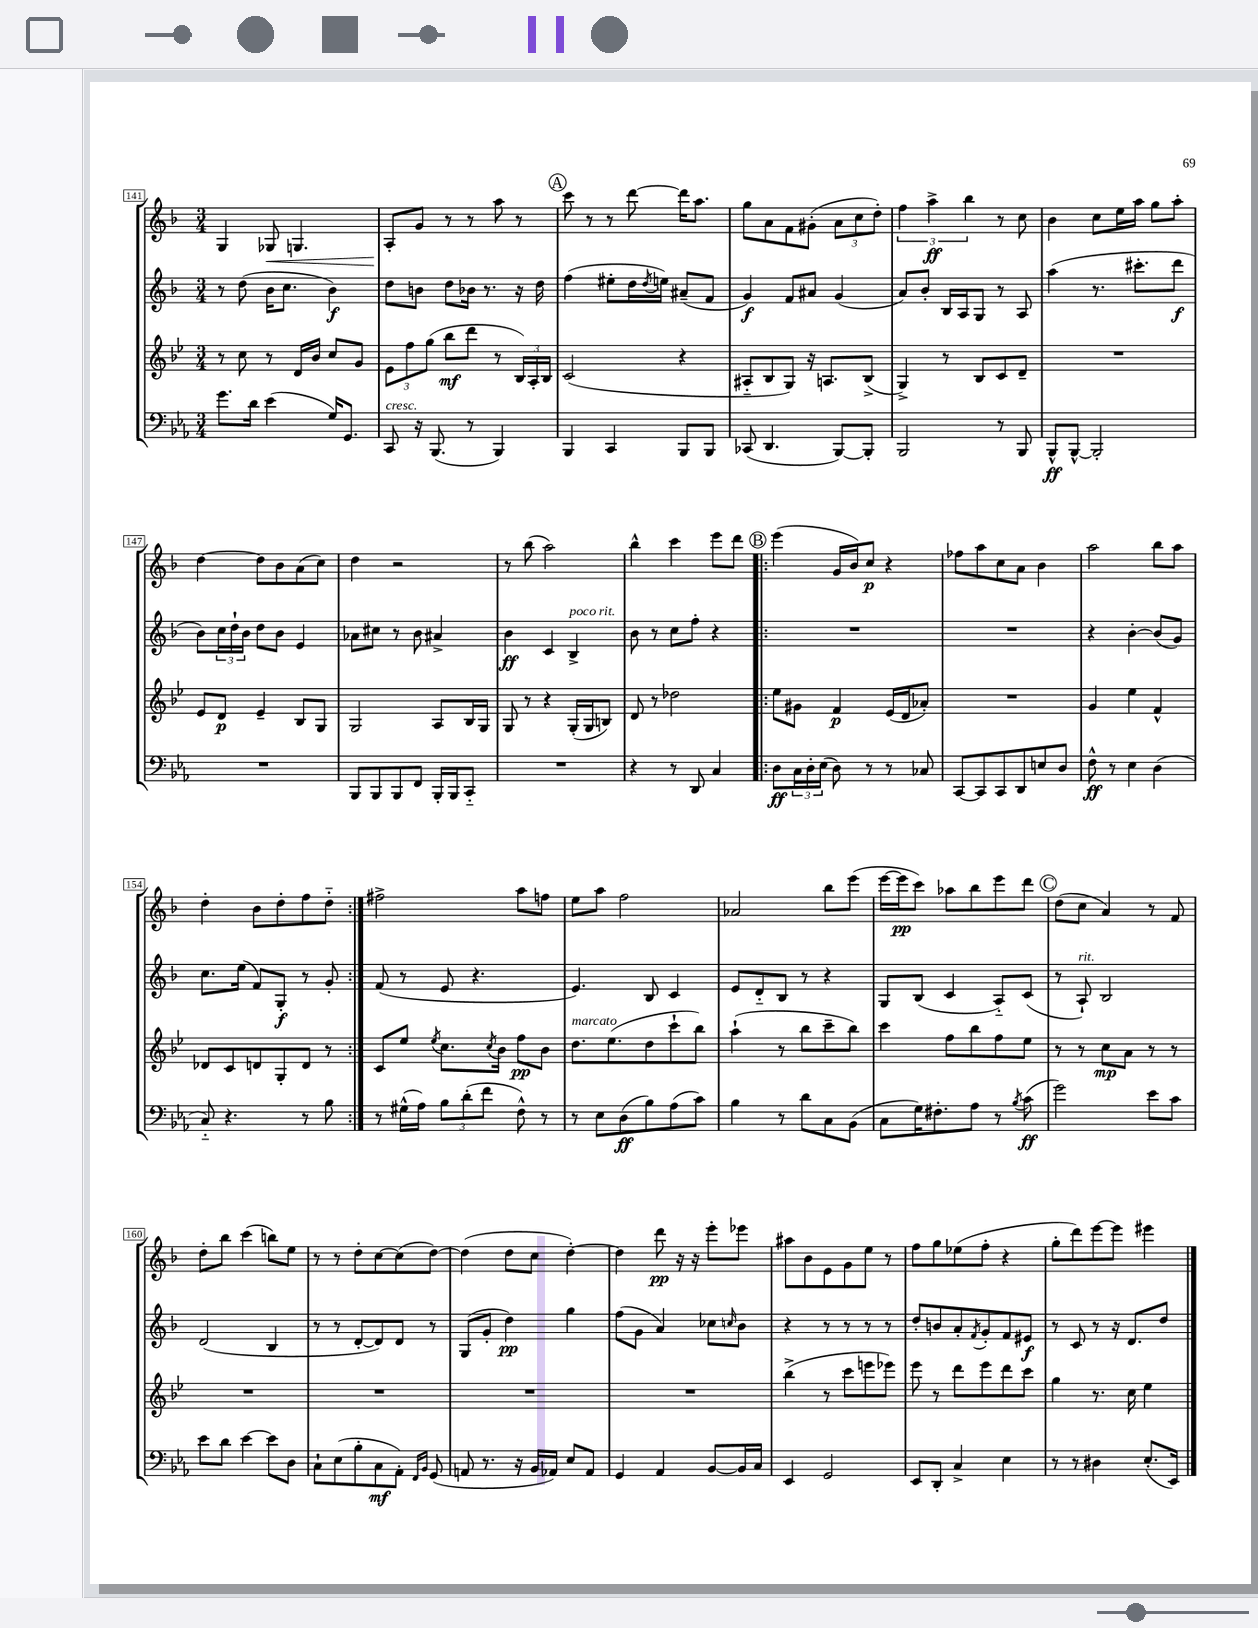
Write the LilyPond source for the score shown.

<<
\new StaffGroup <<
\new Staff = "s0" {
    \clef treble \key f \major \numericTimeSignature \time 3/4
    g4 ges8\< g4. |
    a8-.\! g'8 r8 r8 a''8 r8 |
    \mark \markup { \circle "A" } c'''8 r8 r8 d'''8~ d'''16 a''8. |
    g''8 a'8 f'8 gis'8-.( \tuplet 3/2 { a'8 c''8 d''8-.) } |
    \tuplet 3/2 { f''4 a''4->\ff bes''4 } r8 c''8 |
    bes'4 c''8 e''16 a''16 g''8 a''8-. |
    d''4~ d''8 bes'8 a'8( c''8) |
    d''4 r2 |
    r8 bes''8( a''2) |
    bes''4-^ c'''4 e'''8 d'''8 |
    \repeat volta 2 { \mark \markup { \circle "B" } e'''4( g'16 bes'16) c''8\p r4 |
    fes''8 a''8 c''8 a'8 bes'4 |
    a''2 bes''8 a''8 |
    d''4-. bes'8 d''8-. f''8 d''8-_ | }
    fis''2-> a''8 f''8 |
    e''8 a''8 f''2 |
    aes'2 bes''8 e'''8( |
    e'''16~ e'''16\pp c'''8) aes''8 bes''8 e'''8 d'''8 |
    \mark \markup { \circle "C" } d''8( c''8 a'4) r8 f'8 |
    d''8-. bes''8 c'''4( b''8) e''8 |
    r8 r8 d''8-. c''8~ c''8( d''8~) |
    d''4( d''8 c''8 d''4~-.) |
    d''4 d'''8\pp r16 r16 e'''8-. ees'''8 |
    ais''8 bes'8 e'8 g'8 e''8 r8 |
    f''8 g''8 ees''8( f''8-. r4 |
    g''8-. d'''8) e'''8~ e'''8 eis'''4 \bar "|." |
}
\new Staff = "s1" {
    \clef treble \key f \major \numericTimeSignature \time 3/4
    r8 d''8( bes'16 c''8. bes'4\f) |
    d''8 b'8 d''8 bes'16 r8. r16 d''16 |
    \mark \markup { \circle "A" } f''4( eis''8-. d''16 \acciaccatura { d''8 } e''16) ais'8--( f'8 |
    g'4\f) f'8 ais'8 g'4( |
    a'8) bes'8-. bes16 a16 g8 r8 a8 |
    a''4( r8. cis'''8.-. d'''8\f |
    bes'8) \tuplet 3/2 { c''16 d''16-! bes'16 } d''8 bes'8 e'4 |
    aes'8 cis''8 r8 bes'8 ais'4-> |
    bes'4\ff c'4 bes4->^\markup { \italic "poco rit." } |
    bes'8 r8 c''8 f''8-. r4 |
    \repeat volta 2 { \mark \markup { \circle "B" } R2. |
    R2. |
    r4 bes'4~-. bes'8( g'8) |
    c''8. e''16( f'8) g8-.\f r8 g'8-. | }
    f'8( r8 e'8 r4. |
    e'4.) bes8 c'4 |
    e'8 d'8-_ bes8 r8 r4 |
    g8 bes8( c'4 a8-_) c'8( |
    \mark \markup { \circle "C" } r8 a8-!^\markup { \italic "rit." }) bes2 |
    d'2( bes4 |
    r8 r8 d'8~-. d'8) d'8 r8 |
    g8( g'8-. d''4\pp) g''4 |
    f''8( g'8 a'4) ces''8 \grace { c''16 } bes'8 |
    r4 r8 r8 r8 r8 |
    d''8-. b'8 a'8-. \acciaccatura { f'8 } g'8-. f'8 eis'8\f |
    r8 c'8 r8 r16 d'8. d''8 \bar "|." |
}
\new Staff = "s2" {
    \clef treble \key bes \major \numericTimeSignature \time 3/4
    r8 c''8 r8 d'16 bes'16 c''8 g'8 |
    \tuplet 3/2 { ees'8 f''8 g''8( } bes''8\mf d'''8 r8 \tuplet 3/2 { bes16) a16-. bes16 } |
    \mark \markup { \circle "A" } c'2( r4 |
    ais8-_ bes8 g8) r16 a8. bes8->( |
    g4->) r8 bes8 c'8 d'8-- |
    R2. |
    ees'8 d'8\p ees'4-- bes8 g8 |
    g2 a8 bes16 g16 |
    g8 r8 r4 g16-.( g16 b8) |
    d'8 r8 des''2 |
    \repeat volta 2 { \mark \markup { \circle "B" } ees''8 gis'8 f'4\p ees'16( d'16 aes'8-.) |
    R2. |
    g'4 ees''4 f'4-^ |
    des'8 c'8 d'8 g8-. d'8 r8 | }
    c'8 ees''8 \acciaccatura { ees''8 } c''8. \acciaccatura { c''8 } bes'16 f''8\pp bes'8 |
    d''8.^\markup { \italic "marcato" } ees''8.( d''8 c'''8-! bes''8) |
    a''4-!( r8 bes''8 c'''8-- bes''8) |
    c'''4 f''8 bes''8 f''8 ees''8 |
    \mark \markup { \circle "C" } r8 r8 c''8\mp a'8 r8 r8 |
    R2. |
    R2. |
    R2. |
    R2. |
    bes''4->( r8 c'''8 e'''8 ees'''8) |
    ees'''8 r8 d'''8 ees'''8 d'''8 c'''8 |
    g''4 r8. c''16 ees''4 \bar "|." |
}
\new Staff = "s3" {
    \clef bass \key ees \major \numericTimeSignature \time 3/4
    g'8. d'16 ees'4( g16) g,8. |
    c,8^\markup { \italic "cresc." } r16 bes,,8.( r8 bes,,4) |
    \mark \markup { \circle "A" } bes,,4 c,4 bes,,8 bes,,8 |
    ces,8( d,4. bes,,8~) bes,,8-. |
    bes,,2 r8 bes,,8 |
    bes,,8-^\ff bes,,8~-^ bes,,2-. |
    R2. |
    bes,,8 bes,,8 bes,,8 f,8 bes,,16-. bes,,16 c,8-_ |
    R2. |
    r4 r8 d,8 c4 |
    \repeat volta 2 { \mark \markup { \circle "B" } d8\ff \tuplet 3/2 { c16 d16-. ees16( } d8) r8 r8 ces8 |
    c,8~ c,8 c,8 d,8 e8 d8 |
    f8-^\ff r8 ees4 d4( |
    c8-_) r4. r8 bes8 | }
    r8 gis16-^( aes16) \tuplet 3/2 { bes8 d'8-.( f'8 } f8-^) r8 |
    r8 ees8 d8\ff( bes8) aes8( c'8) |
    bes4 r8 d'8 c8 bes,8( |
    c8 g16) fis8.-. aes8 r8 \acciaccatura { bes8 } c'8\ff( |
    \mark \markup { \circle "C" } g'2) ees'8 c'8 |
    ees'8 d'8 ees'4~ ees'8 d8 |
    c8-! ees8( bes8-. c8\mf aes,8-.) \grace { f,16 bes,16 } g,8( |
    a,8 r8. r16 bes,16 aes,16) ees8 aes,8 |
    g,4 aes,4 bes,8~ bes,16 c16 |
    ees,4 g,2 |
    ees,8 d,8-. c4-> ees4 |
    r8 r8 dis4 ees8.-.( ees,16) \bar "|." |
}
>>
>>
\layout { \context { \Score currentBarNumber = #141 \override BarNumber.stencil = #(make-stencil-boxer 0.1 0.3 ly:text-interface::print) } }
